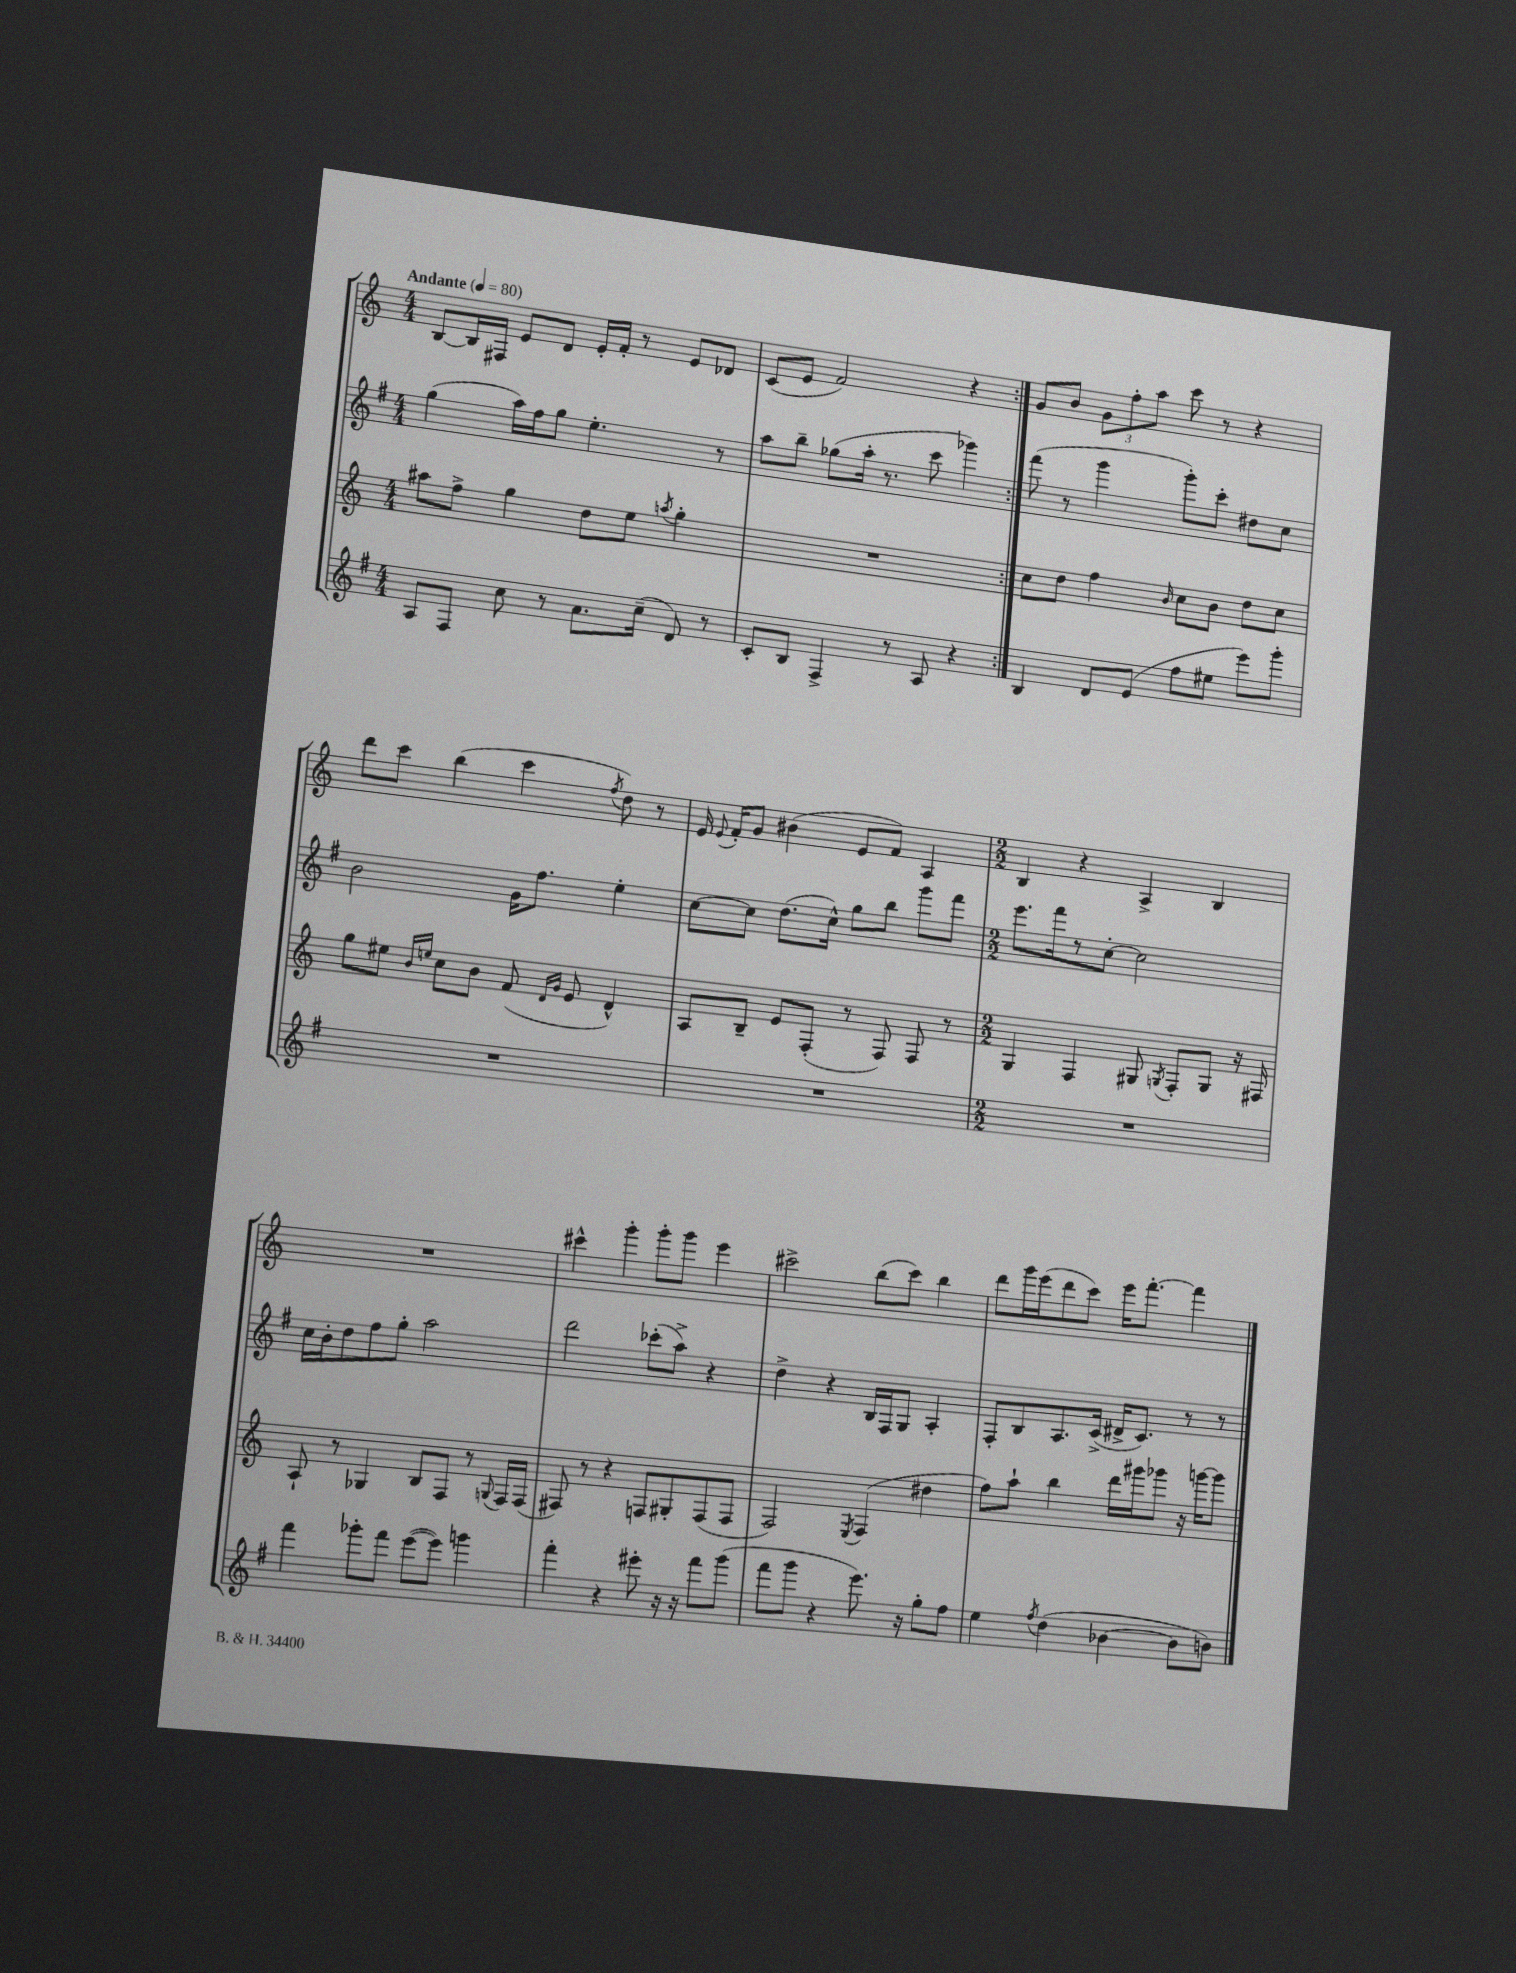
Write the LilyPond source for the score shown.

<<
\new StaffGroup <<
\new Staff = "s0" {
    \clef treble \key c \major \numericTimeSignature \time 4/4 \tempo "Andante" 4 = 80
    \autoBeamOff \repeat volta 2 { b8[~ b16 fis16] e'8[ d'8] e'16[-. f'16]-. r8 e'8[ des'8] |
    c'8[( e'8] f'2) r4 | }
    g'8[ b'8] \tuplet 3/2 { g'8[ f''8-. a''8] } c'''8 r8 r4 |
    d'''8[ c'''8] b''4( c'''4 \acciaccatura { f''8 } d''8) r8 |
    e'16 \appoggiatura { e'8 } f'16[-. g'8] bis'4( e'8[ f'8]) a4 |
    \numericTimeSignature \time 2/2 b4 r4 a4-> b4 |
    R1 |
    cis'''4-^ g'''4-. g'''8[-. g'''8] e'''4 |
    cis'''2-> b''8[( cis'''8]) b''4 |
    d'''8[ g'''16 e'''16( d'''8 c'''8]) e'''16[ f'''8.]~-. f'''4 \bar "|." |
}
\new Staff = "s1" {
    \clef treble \key g \major \numericTimeSignature \time 4/4
    \autoBeamOff \repeat volta 2 { g''4( a''16[) fis''16 g''8] e''4.-. r8 |
    a''8[ b''8]-- ges''8[( a''16]-. r8. c'''8 ges'''4) | }
    fis'''8( r8 g'''4 g'''8[-.) c'''8]-. dis''8[ c''8] |
    b'2 g'16[ fis''8.] e''4-. |
    c''8[~ c''8] d''8.[( c''16]-^) g''8[ b''8] g'''8[ fis'''8] |
    \numericTimeSignature \time 2/2 e'''8.[ fis'''16 r8 c''8]~-. c''2 |
    c''16[ b'16-. d''8 fis''8 g''8]-. a''2 |
    d'''2 ces'''8[-.( a''8]->) r4 |
    d''4-> r4 b16[ fis16 g8] a4-. |
    fis8[-. b8 a8. c'16]->( dis'16[-> c'8.]) r8 r8 \bar "|." |
}
\new Staff = "s2" {
    \clef treble \key c \major \numericTimeSignature \time 4/4
    \autoBeamOff \repeat volta 2 { ais''8[ f''8]-> g''4 d''8[ e''8] \acciaccatura { a''8 } g''4-. |
    R1 | }
    c''8[ d''8] f''4 \grace { b'16 } c''8[ b'8] d''8[ c''8] |
    g''8[ eis''8] \grace { b'16[ e''16] } c''8[ b'8] f'8( \grace { d'16[ g'16] } e'8 d'4-^) |
    a8[ b8]-- e'8[ f8]-.( r8 f8) f8 r8 |
    \numericTimeSignature \time 2/2 g4 f4 gis8 \acciaccatura { g8 } f8[-. g8] r16 fis16 |
    a8-! r8 ges4 b8[ f8] r8 \appoggiatura { g8 } f16[ f16]( |
    fis8) r8 r4 f8[ gis8-. f8( f8] |
    f2) \acciaccatura { e8 } f4( dis''4 |
    f''8[) a''8]-! b''4 d'''16[ gis'''16 ges'''8] r16 g'''16[~ g'''8] \bar "|." |
}
\new Staff = "s3" {
    \clef treble \key g \major \numericTimeSignature \time 4/4
    \autoBeamOff \repeat volta 2 { a8[ fis8] c''8 r8 a'8.[ c''16]--( d'8) r8 |
    c'8[-. b8] fis4-> r8 a8 r4 | }
    b4 d'8[ e'8]( fis''8[ eis''8] e'''8[) g'''8]-. |
    R1 |
    R1 |
    \numericTimeSignature \time 2/2 R1 |
    fis'''4 ges'''8[-. fis'''8] e'''8[~( e'''8]) g'''4 |
    fis'''4-. r4 eis'''8-. r16 r16 fis'''8[ g'''8]( |
    fis'''8[ g'''8] r4 e'''8.) r16 g''8[-. fis''8] |
    e''4 \acciaccatura { fis''8 } d''4( bes'4~ bes'8[ b'8]) \bar "|." |
}
>>
>>
\layout { \context { \Score \remove "Bar_number_engraver" } }
